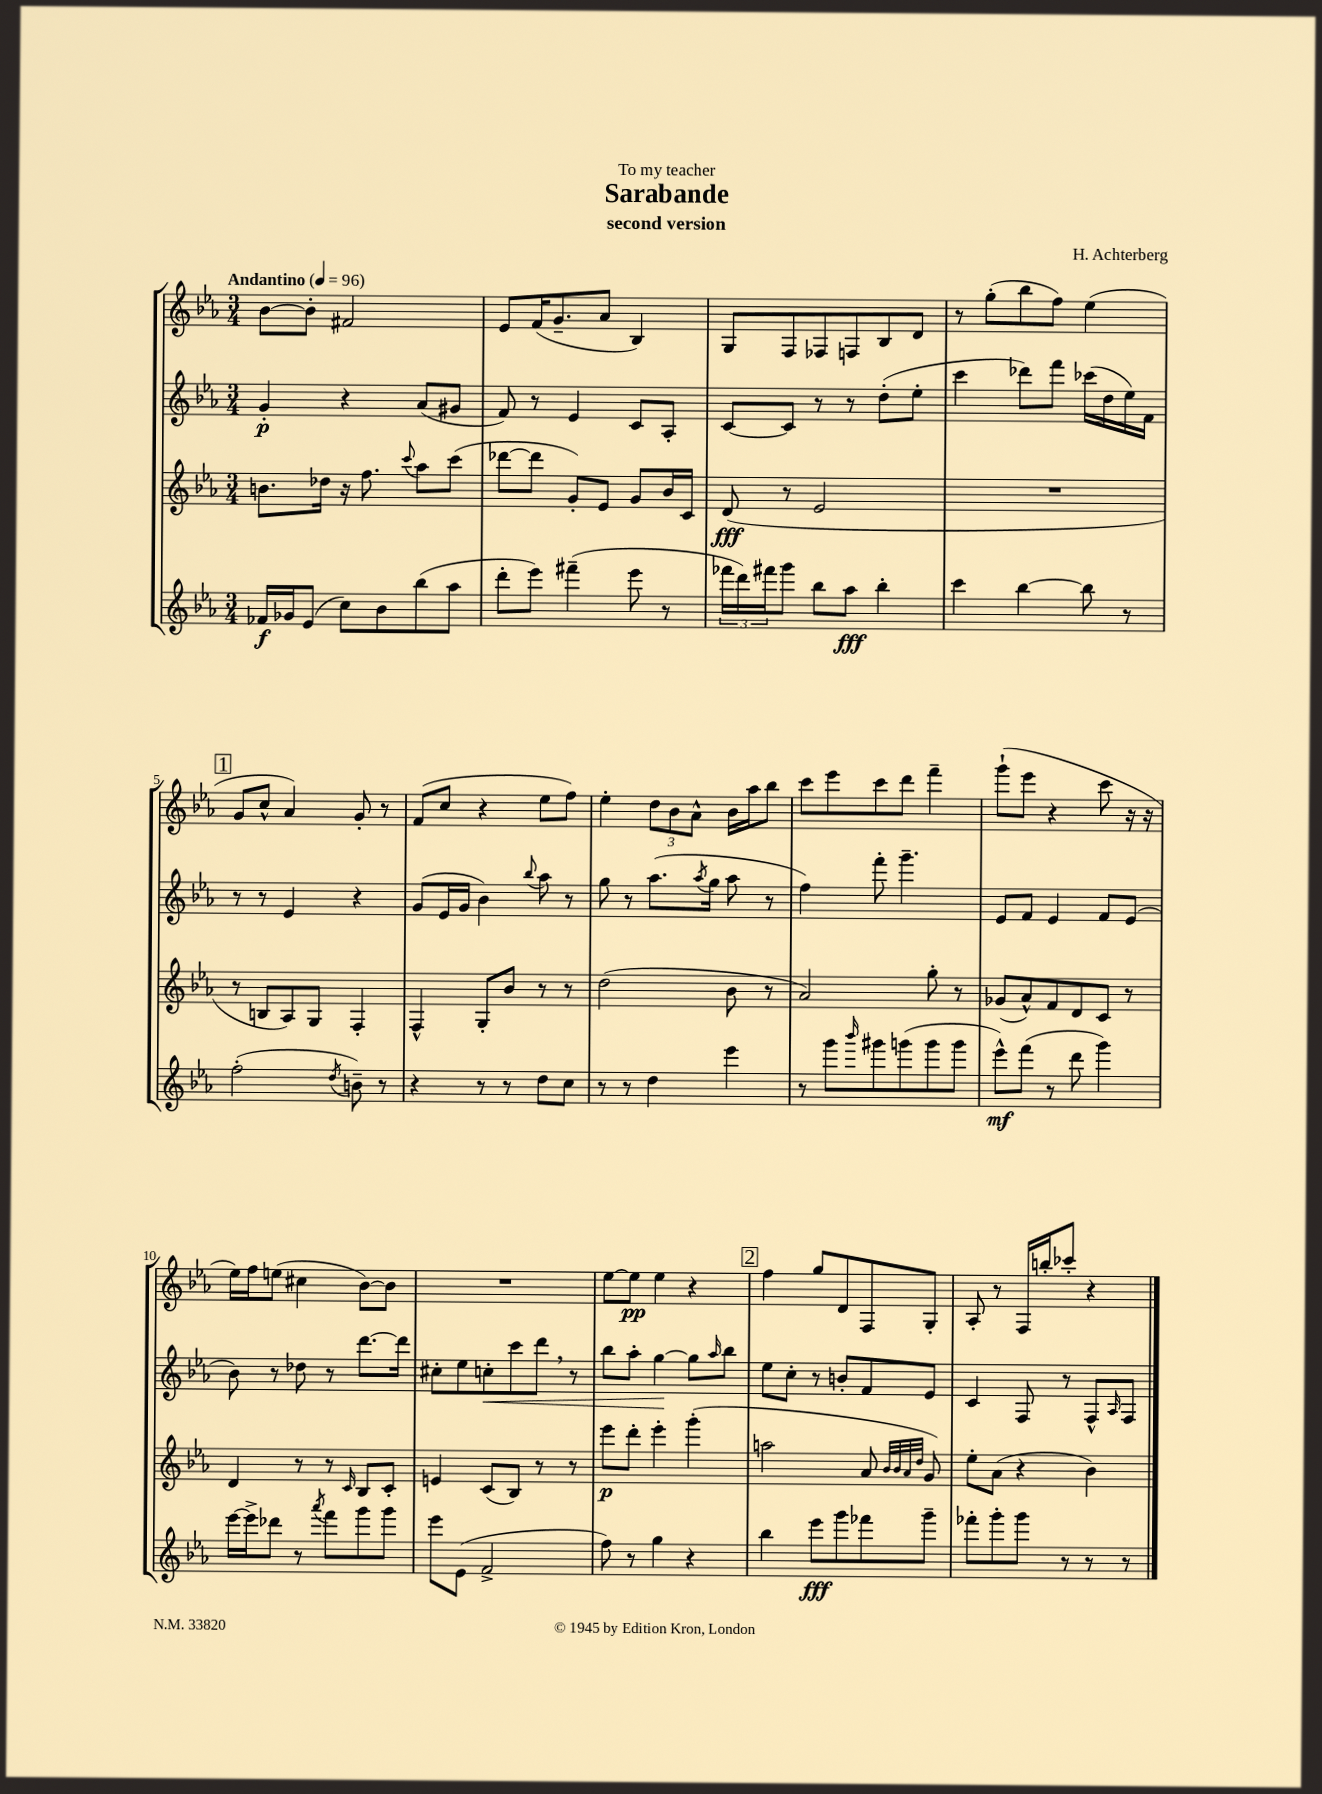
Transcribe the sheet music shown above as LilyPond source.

\header { title = "Sarabande" composer = "H. Achterberg" subtitle = "second version" dedication = "To my teacher" }
<<
\new StaffGroup <<
\new Staff = "s0" {
    \clef treble \key ees \major \numericTimeSignature \time 3/4 \tempo "Andantino" 4 = 96
    bes'8~ bes'8-. fis'2 |
    ees'8 f'16( g'8.-- aes'8 bes4) |
    g8 f8 fes8 f8 bes8 d'8 |
    r8 g''8-.( bes''8 f''8) ees''4( |
    \mark \markup { \box "1" } g'8 c''8-^ aes'4) g'8-. r8 |
    f'8( c''8 r4 ees''8 f''8) |
    ees''4-. \tuplet 3/2 { d''8 bes'8 aes'8-^ } bes'16 aes''16 bes''8 |
    c'''8 ees'''8 c'''8 d'''8 f'''4-- |
    g'''8-!( ees'''8 r4 c'''8 r16 r16 |
    ees''16) f''16 e''8( cis''4 bes'8~) bes'8 |
    R2. |
    ees''8~ ees''8\pp ees''4 r4 |
    \mark \markup { \box "2" } f''4 g''8 d'8 f8 g8-. |
    aes8-. r8 f16 b''16-. ces'''8-. r4 \bar "|." |
}
\new Staff = "s1" {
    \clef treble \key ees \major \numericTimeSignature \time 3/4
    g'4-.\p r4 aes'8( gis'8 |
    f'8) r8 ees'4 c'8 aes8-. |
    c'8~ c'8 r8 r8 d''8-.( ees''8-. |
    c'''4 des'''8) f'''8 ces'''16( d''16 ees''16) f'16 |
    \mark \markup { \box "1" } r8 r8 ees'4 r4 |
    g'8( ees'16 g'16 bes'4) \appoggiatura { bes''8 } aes''8 r8 |
    g''8 r8 aes''8.( \acciaccatura { aes''8 } g''16 aes''8 r8 |
    f''4) f'''8-. g'''4.-- |
    ees'8 f'8 ees'4 f'8 ees'8( |
    bes'8) r8 des''8 r8 d'''8.~ d'''16 |
    cis''8-. ees''8 c''8-.\< c'''8 d'''8 \breathe r8 |
    bes''8 aes''8-. g''4~\! g''8 \grace { aes''16 } bes''8 |
    \mark \markup { \box "2" } ees''8 c''8-. r8 b'8-. f'8 ees'8 |
    c'4 f8 r8 f8-^ \grace { aes16 } f8 \bar "|." |
}
\new Staff = "s2" {
    \clef treble \key ees \major \numericTimeSignature \time 3/4
    b'8. des''16 r16 f''8. \appoggiatura { c'''8 } aes''8 c'''8( |
    des'''8~ des'''8 g'8-.) ees'8 g'8 bes'16 c'16 |
    d'8\fff( r8 ees'2 |
    R2. |
    \mark \markup { \box "1" } r8 b8 aes8) g8 f4-. |
    f4-^ g8-. bes'8 r8 r8 |
    d''2( bes'8 r8 |
    aes'2) g''8-. r8 |
    ges'8( aes'8-^) f'8 d'8 c'8 r8 |
    d'4 r8 r8 \grace { c'16 } bes8 c'8-. |
    e'4 c'8( bes8) r8 r8 |
    ees'''8\p d'''8-. ees'''4-. g'''4-.( |
    \mark \markup { \box "2" } a''2 aes'8 \grace { bes'32 bes'32 aes'32 d''32 } g'8) |
    ees''8-. aes'8( r4 bes'4) \bar "|." |
}
\new Staff = "s3" {
    \clef treble \key ees \major \numericTimeSignature \time 3/4
    fes'16\f ges'16 ees'8( c''8) bes'8 bes''8( aes''8 |
    d'''8-. ees'''8) fis'''4--( ees'''8 r8 |
    \tuplet 3/2 { fes'''16 d'''16) fis'''16 } g'''8 bes''8 aes''8\fff bes''4-. |
    c'''4 bes''4~ bes''8 r8 |
    \mark \markup { \box "1" } f''2-.( \acciaccatura { d''8 } b'8--) r8 |
    r4 r8 r8 d''8 c''8 |
    r8 r8 d''4 ees'''4 |
    r8 g'''8 \grace { bes'''16 } gis'''8 g'''8( g'''8 g'''8 |
    ees'''8-^\mf) f'''8( r8 d'''8 g'''4) |
    ees'''16~ ees'''16-> des'''8 r8 \acciaccatura { aes'''8 } f'''8 g'''8 g'''8 |
    ees'''8 ees'8( f'2-> |
    f''8) r8 g''4 r4 |
    \mark \markup { \box "2" } bes''4 ees'''8\fff g'''8 fes'''8 g'''8-- |
    fes'''8-. g'''8-. g'''8 r8 r8 r8 \bar "|." |
}
>>
>>
